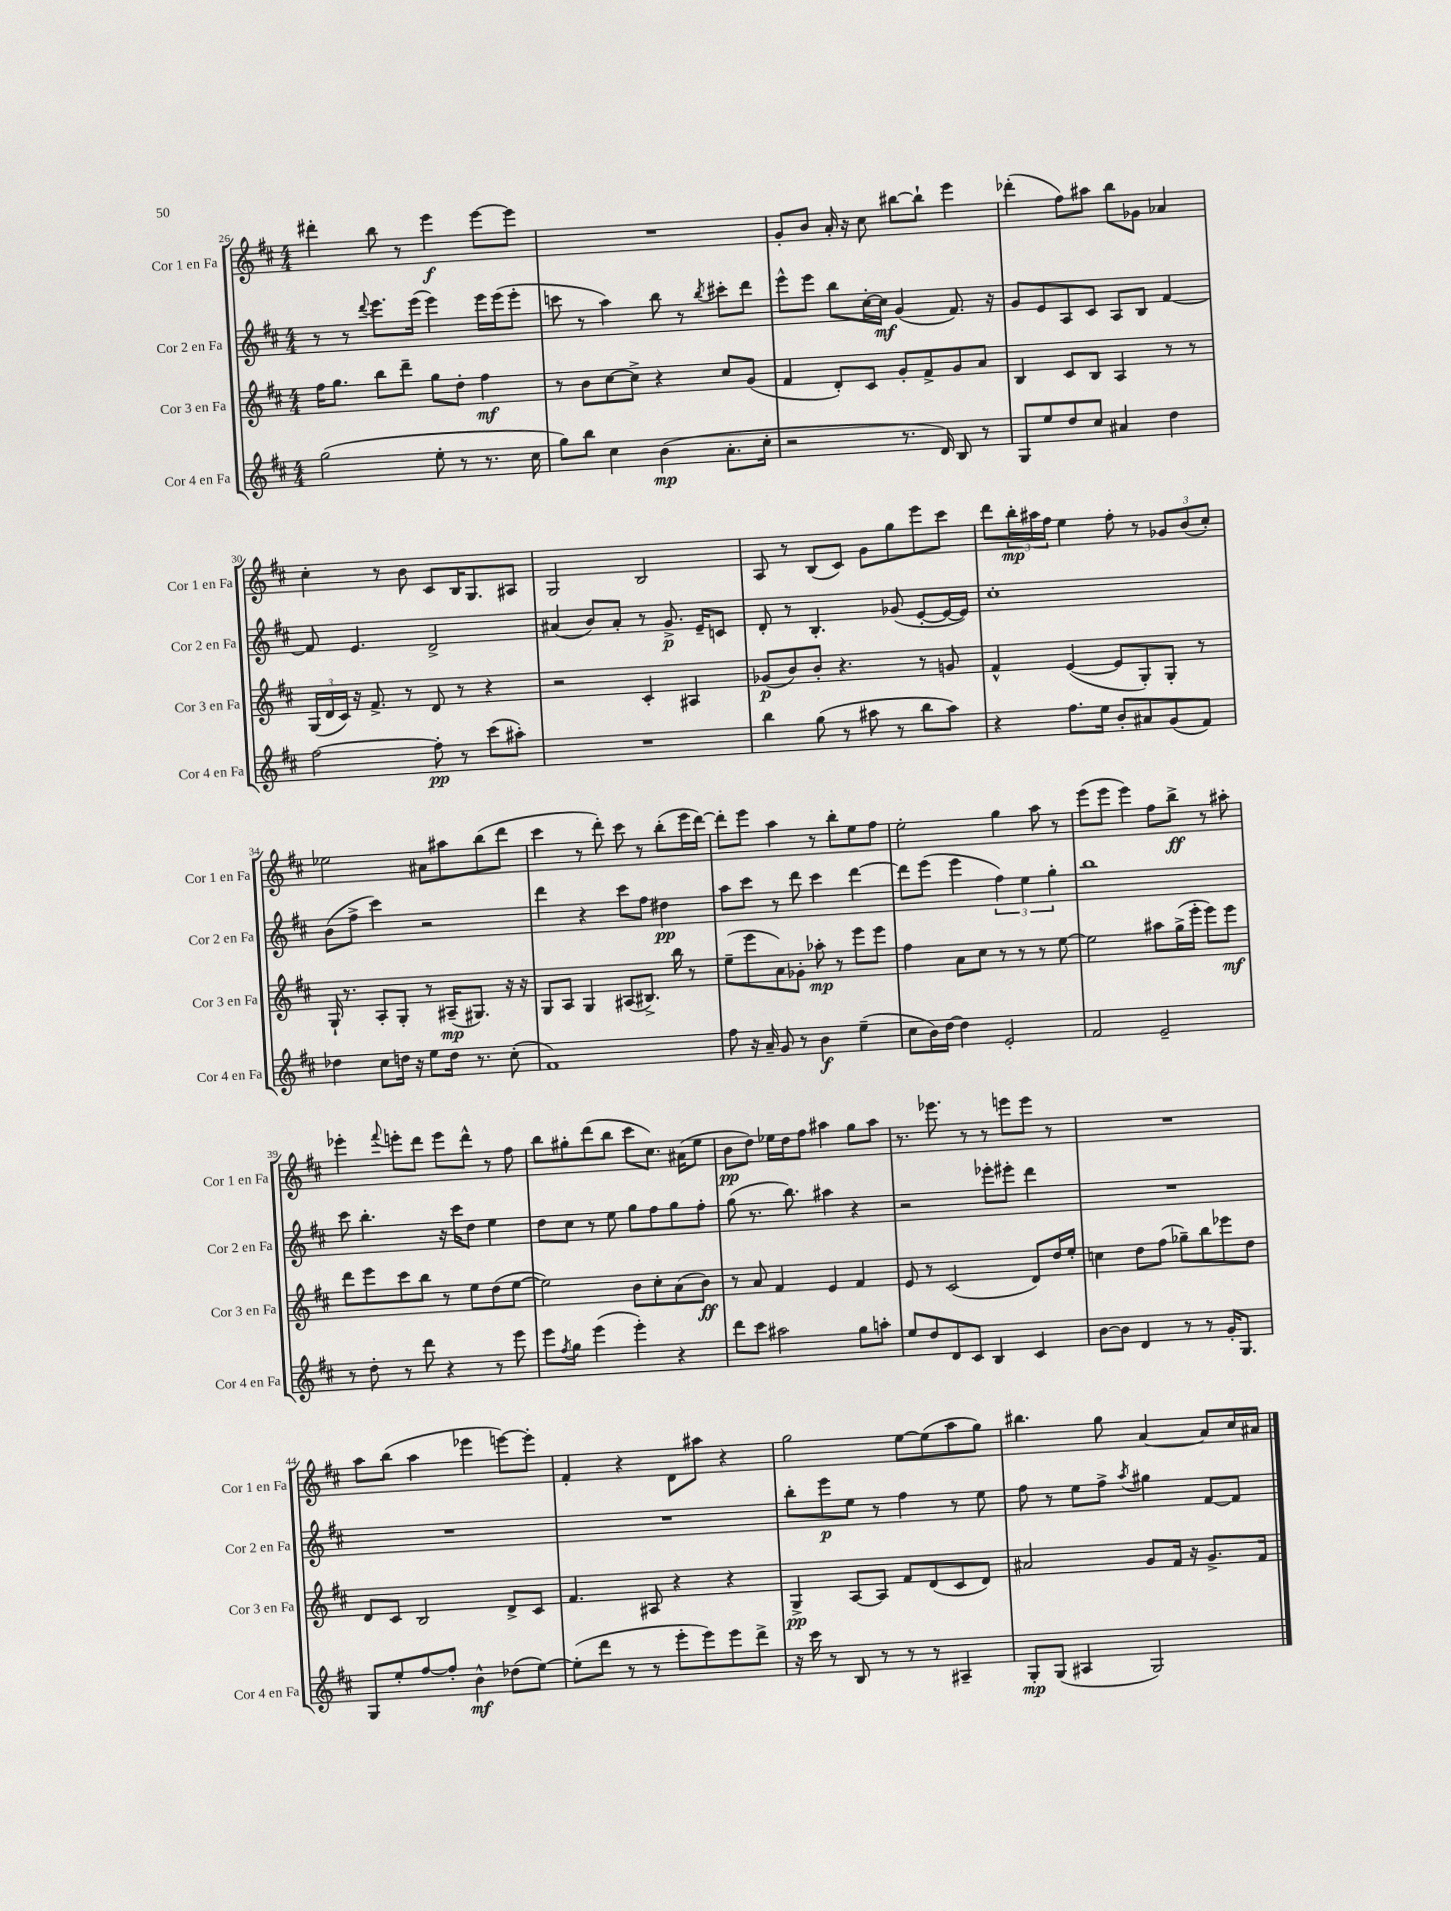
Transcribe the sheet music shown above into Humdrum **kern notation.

**kern	**kern	**kern	**kern
*staff4	*staff3	*staff2	*staff1
*clefG2	*clefG2	*clefG2	*clefG2
*k[f#c#]	*k[f#c#]	*k[f#c#]	*k[f#c#]
*M4/4	*M4/4	*M4/4	*M4/4
(2gg	16ff#	8r	4ddd#'
.	8.gg	.	.
.	.	8r	.
.	.	8qqddd	.
.	8bb	8.eee	8bb
.	8ddd~	.	8r
.	.	(16eee	.
8ee'	8gg	4eee)	4eee
8r	8dd'	.	.
8.r	4ff#	16eee	[8eee
.	.	(16eee	.
.	.	8eee'	8eee]
16cc#	.	.	.
=	=	=	=
8gg)	8r	8ccc	1r
8bb	8b	8r	.
4cc#	[8cc#	4aa)	.
.	8cc#^]	.	.
(4b	4r	8bb	.
.	.	8r	.
.	.	8qbb	.
8.a'	8cc#	8ccc#'	.
.	(8g	8ddd	.
16cc#'	.	.	.
=	=	=	=
2r	4f#	8eee^^	8g'
.	.	8eee	8b
.	8d')	8bb	16a'
.	.	.	16r
.	8c#	[16cc#'	8cc#
.	.	16cc#]	.
8.r	8g'	(4g	[8bb#
.	8f#^	.	8bb#`]
16d)	.	.	.
8B	8g	8.f#)	4eee
8r	8a	.	.
.	.	16r	.
=	=	=	=
8G	4B	8g	(4ddd-'
8ee	.	8e	.
8dd	8c#	8A	8ff#)
8cc#	8B	8c#	8aa#
4a#	4A	8A	8bb
.	.	8B	8g-
4dd	8r	[4f#	4a-
.	8r	.	.
=	=	=	=
[2ff#	(24G	8f#]	4cc#'
.	24d	.	.
.	24c#)	.	.
.	16r	4.e	.
.	8.f#^	.	.
.	.	.	8r
.	8r	.	8b
8ff#']	8d	2d^	8c#
8r	8r	.	16B
.	.	.	8.G
(8ccc#	4r	.	.
8aa#')	.	.	8A#
=	=	=	=
1r	2r	(4a#	2G
.	.	8b)	.
.	.	8a#'	.
.	4c#'	8r	2B
.	.	8.g^	.
.	4A#	.	.
.	.	16e~	.
.	.	8c	.
=	=	=	=
4bb	(8g-	8d'	8A
.	8b)	8r	8r
(8gg	8b'	4.B'	(8B
8r	4.r	.	8c#)
8aa#	.	.	8g
8r	.	(8g-	8gg
8bb	8r	[8e'	8eee
8aa#)	8g	16e_	8ccc#
.	.	16e])	.
=	=	=	=
4r	4f#^^	1cc#'	8ddd
.	.	.	24bb'
.	.	.	24aa#
.	.	.	24ff#
8.ff#	([4e	.	4ee
16ee	.	.	.
8b'	8e]	.	8ff#'
8a#	8G')	.	8r
(8g	8G'	.	12g-
.	.	.	(12b
8f#)	8r	.	.
.	.	.	12cc#')
=	=	=	=
4dd-	16G`	(8b	2ee-
.	8.r	.	.
.	.	8ff#^	.
8cc#	8A'	4ccc#)	.
16dd	8G'	.	.
16r	.	.	.
8ee	8r	2r	8a#
16dd	(16A#~	.	8aa#
8.r	8.G#)	.	.
.	.	.	(8bb
(8cc#'	16r	.	8ddd
.	16r	.	.
=	=	=	=
1f#)	8G	4ddd	4ccc#
.	8A	.	.
.	4G	4r	8r
.	.	.	8ddd')
.	(8A#	8ccc#	8ccc#
.	8.B#^)	8ff#	8r
.	.	4dd#	(8bb'
.	16bb	.	.
.	8r	.	16eee
.	.	.	[16ddd)
=	=	=	=
8ff#	(8ee~	8aa	8ddd']
16r	8eee	8ccc#	8eee
16a~	.	.	.
8g	8a)	8r	4aa
8r	8g-'	8ddd	.
4b	8aa-'	4ccc#	8r
.	8r	.	8bb'
(4ee~	8eee	[4ddd	8ee
.	8eee	.	8ff#
=	=	=	=
8cc#	4ff#	8ddd]	2ee'
16b)	.	(8eee	.
[16dd	.	.	.
4dd]	8a	4eee	.
.	8cc#	.	.
2e'	8r	6ff#)	4gg
.	8r	.	.
.	.	6ee	.
.	8r	.	8aa
.	.	6gg'	.
.	[8ee	.	8r
=	=	=	=
2f#	2ee]	1bb	(8eee
.	.	.	8eee
.	.	.	4eee)
2e~	8aa#	.	8ff#
.	(16gg^	.	8bb^
.	16eee'	.	.
.	8eee)	.	8r
.	8eee	.	8aa#'
=	=	=	=
8r	8ddd	8ccc#	4eee-'
8dd'	8eee	4.bb'	.
.	.	.	8qqfff#
8r	8ccc#	.	8eee'
8ddd	8bb	.	8ddd
4r	8r	16r	8eee
.	.	16ccc#	.
.	8ee	8dd	8ddd^^
8r	(8dd	4ee	8r
8eee	[8ee	.	8ff#
=	=	=	=
8eee	2ee])	8dd	8bb
8qff#	.	.	.
8gg	.	8cc#	8gg#'
(4eee	.	8r	(8ddd
.	.	8ee	8bb
4eee')	8b	8gg	8ccc#
.	8cc#'	8ff#	8.cc#)
4r	(8a	8gg	.
.	.	.	(16a#
.	8b)	8ff#'	8ee
=	=	=	=
8ddd	8r	(8gg	8b
8ccc#	8a	8.r	8dd)
2aa#	4f#	.	16ee-
.	.	8.bb)	16dd
.	.	.	8ff#
.	4e	4aa#	4aa#
8gg	4f#	4r	8gg
8aa'	.	.	8aa#
=	=	=	=
8ee	8e	2r	8.r
8dd	8r	.	.
.	.	.	8.eee-
8d	(2c#	.	.
8c#	.	.	8r
4B	.	8eee-'	8r
.	.	8eee#'	8eee
4c#	8d)	4ddd	8eee
.	16dd	.	8r
.	16ee'	.	.
=	=	=	=
[8b	4cc	1r	1r
8b]	.	.	.
4d	8dd	.	.
.	(8ff#	.	.
8r	8gg-~)	.	.
8r	8bb	.	.
16g'	8eee-	.	.
8.G	.	.	.
.	8dd	.	.
=	=	=	=
8G	8d	1r	8aa
8ee'	8c#	.	(8bb
[8ff#	2B	.	4aa
8ff#']	.	.	.
4b^^	.	.	4eee-
(8dd-	8d^	.	[8eee)
[8ee)	8c#	.	8eee']
=	=	=	=
(8ee']	4.f#	1r	4f#'
8ddd	.	.	.
8r	.	.	4r
8r	8A#	.	.
8eee'	4r	.	8d
8eee)	.	.	8aa#
8eee	4r	.	4r
8ddd^	.	.	.
=	=	=	=
16r	4G^	8bb'	2gg
16ccc#	.	.	.
8r	.	8eee	.
8B	[8A	8ee	.
8r	8A]	8r	.
8r	8f#	4ff#	[8ee
8r	(8d	.	(8ee]
4A#~	8c#	8r	8aa
.	8d)	8ee	8gg)
=	=	=	=
8G'	2a#	8ff#	4.bb#
(8G	.	8r	.
4A#	.	8ee	.
.	.	8ff#^	8gg
.	.	8qaa	.
2G)	8g	4gg#	[4a
.	16f#	.	.
.	16r	.	.
.	8.g^	[8f#	8a]
.	.	8f#]	16cc#
.	16f#	.	16a#
==	==	==	==
*-	*-	*-	*-
